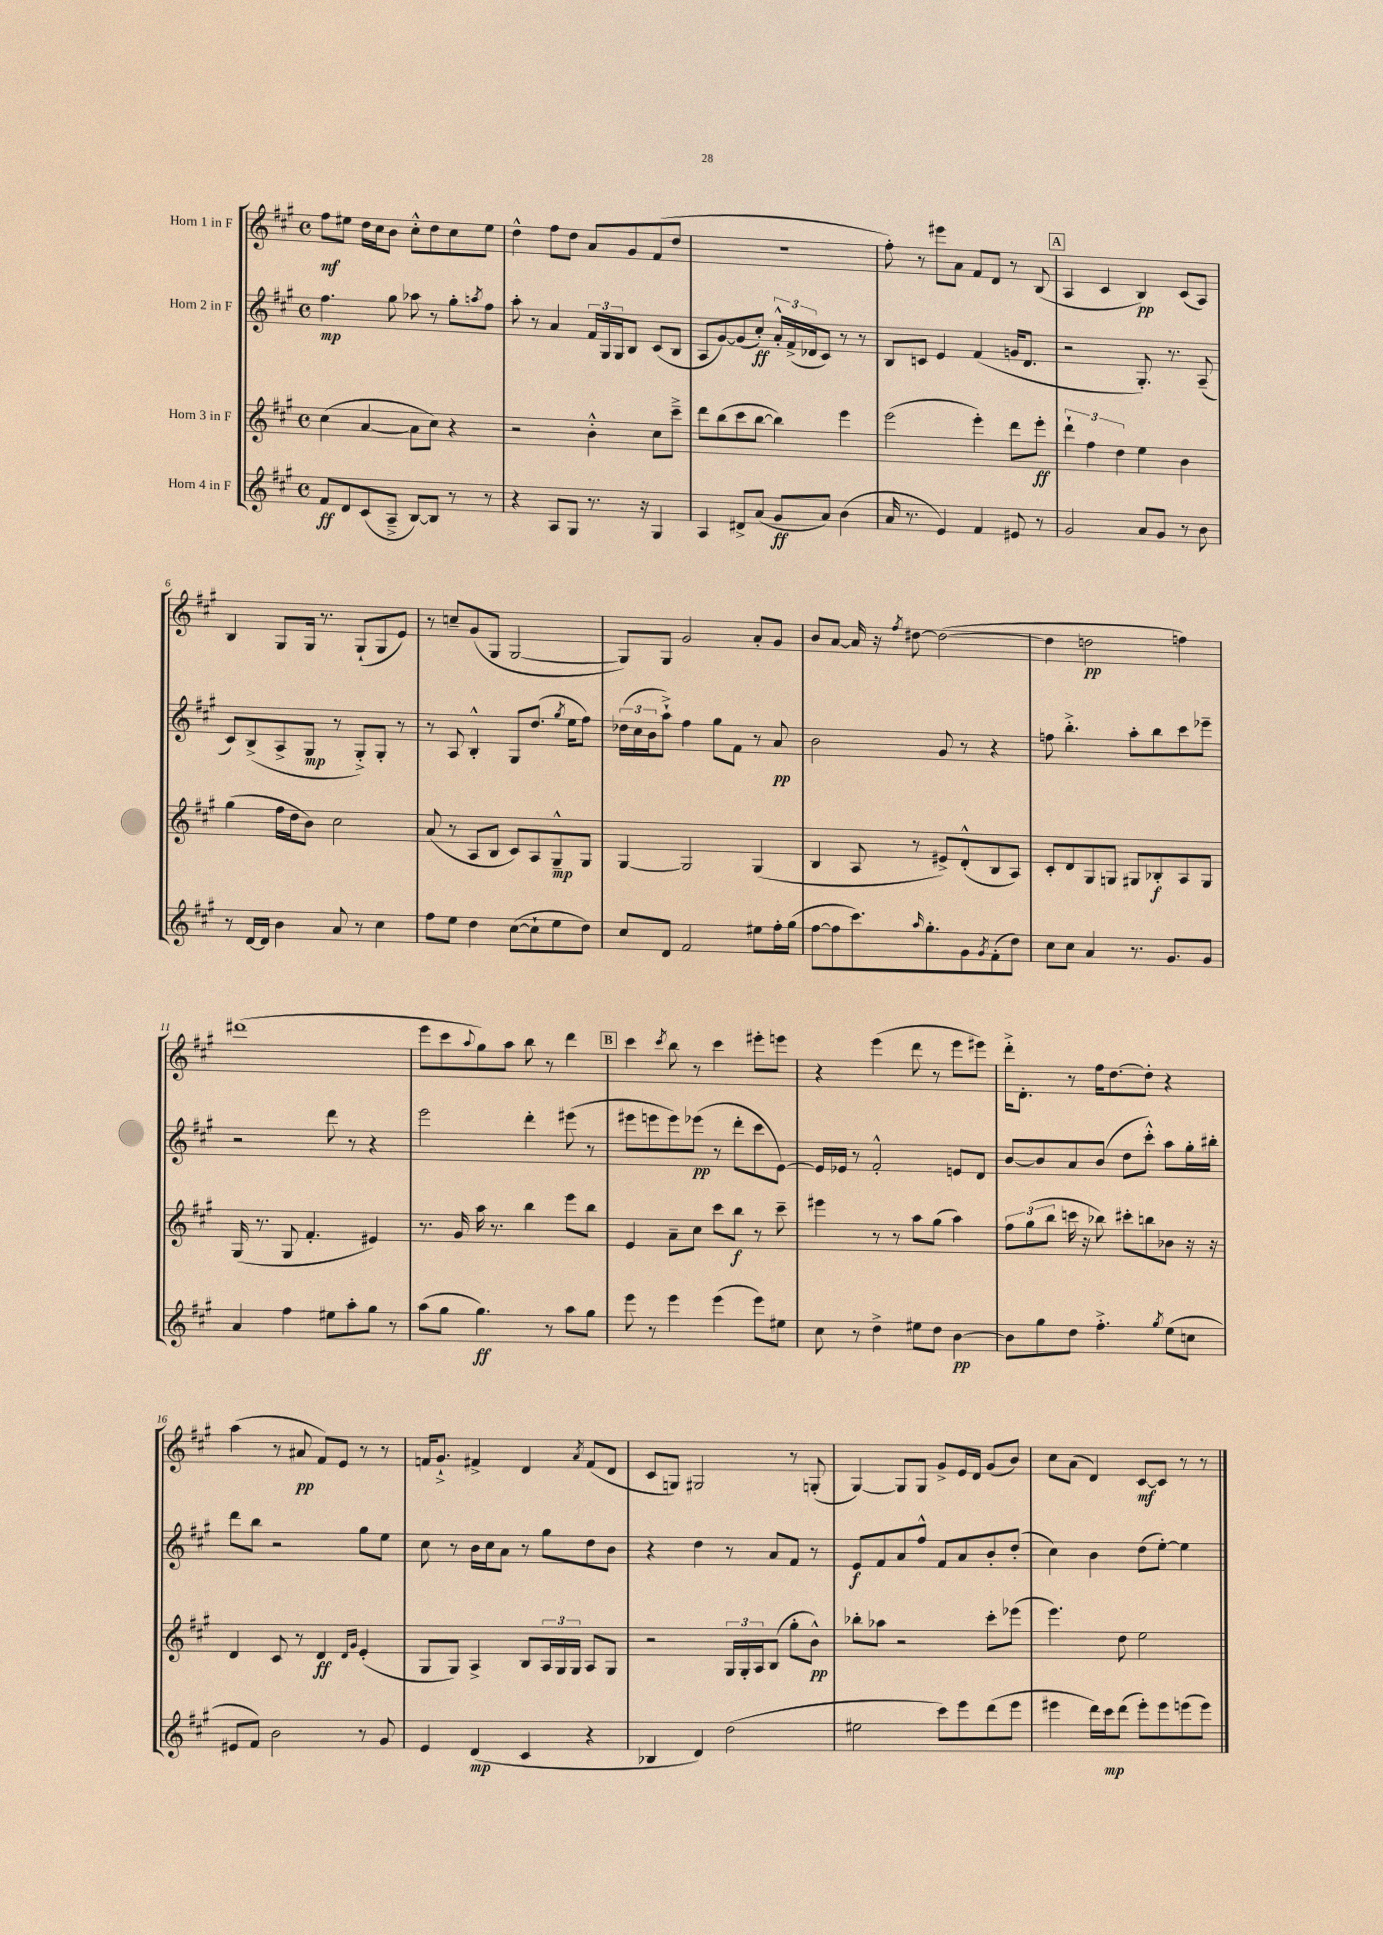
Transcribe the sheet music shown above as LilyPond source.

<<
\new StaffGroup <<
\new Staff = "s0" \with { instrumentName = "Horn 1 in F" } {
    \clef treble \key a \major \defaultTimeSignature \time 4/4
    fis''8\mf eis''8 d''16 cis''16 b'8 cis''8-.-^ d''8 cis''8 eis''8 |
    d''4-^ fis''8 d''8 a'8 gis'8 fis'8( d''8 |
    R1 |
    fis''8-.) r8 eis'''8 a'8 fis'8 d'8 r8 b8( |
    \mark \markup { \box "A" } a4 cis'4 b4\pp) cis'8( a8) |
    b4 gis8 gis16 r8. gis8-!( gis8 e'8) |
    r8 c''8-- gis'8( gis8 gis2~ |
    gis8) gis8 gis'2 a'8-. gis'8 |
    b'8 a'8~ a'16 r16 \acciaccatura { fis''8 } dis''8~ dis''2~( |
    dis''4 d''2\pp f''4) |
    dis'''1( |
    e'''8 cis'''8 \appoggiatura { a''8 } gis''8) a''8 b''8 r8 d'''4 |
    \mark \markup { \box "B" } cis'''4 \acciaccatura { cis'''8 } b''8 r8 cis'''4 eis'''8-. e'''8 |
    r4 e'''4( d'''8 r8 e'''8 eis'''8) |
    d'''16-.-> d'8.-. r8 fis''16 d''8.~ d''8-. r4 |
    a''4( r8 ais'8\pp fis'8) e'8 r8 r8 |
    f'16 gis'8.-!-> fis'4-> d'4 \acciaccatura { a'8 } fis'8( d'8 |
    cis'8 g8) gis2 r8 g8-.( |
    gis4~) gis8 gis8 gis'8-> e'16 d'16 gis'8( b'8) |
    cis''8 a'8( d'4) cis'8~\mf cis'8 r8 r8 \bar "|." |
}
\new Staff = "s1" \with { instrumentName = "Horn 2 in F" } {
    \clef treble \key a \major \defaultTimeSignature \time 4/4
    fis''4.\mp gis''8 aes''8 r8 gis''8-. \acciaccatura { a''8 } fis''8 |
    a''8-. r8 a'4 \tuplet 3/2 { fis'16 gis16 gis16 } b8 cis'8( b8 |
    a8 gis'8~) gis'8( cis''8-.\ff) \tuplet 3/2 { a'16-.-^ fis'16->( des'16 } cis'8) r8 r8 |
    b8 c'8 e'4 fis'4( g'16 d'8. |
    \mark \markup { \box "A" } r2 gis8.-.) r8. a8--( |
    cis'8) b8->( a8-> gis8\mp r8 gis8-.->) gis8-. r8 |
    r8 a8 b4-.-^ gis8 d''8.( \acciaccatura { gis''8 } e''16 fis''8) |
    \tuplet 3/2 { des''16( cis''16 b'16 } a''8-!->) fis''4 gis''8 fis'8 r8 a'8\pp |
    b'2 gis'8 r8 r4 |
    f''8 b''4.-.-> a''8-. b''8 cis'''8 ees'''8-- |
    r2 d'''8 r8 r4 |
    e'''2 d'''4-. eis'''8( r8 |
    \mark \markup { \box "B" } eis'''8 e'''8 e'''8) ees'''8\pp( r8 d'''8-. cis'''8 e'8~) |
    e'16 ees'16 r8 fis'2-.-^ e'8 d'8 |
    b'8~ b'8 a'8 b'8( d''8 cis'''8-.-^) a''8 gis''16-. bis''16-. |
    d'''8 b''8 r2 gis''8 e''8 |
    cis''8 r8 b'16 cis''16 a'8 r8 gis''8 d''8 b'8 |
    r4 d''4 r8 a'8 fis'8 r8 |
    e'8\f fis'8 a'8 fis''8-^ fis'8 a'8 b'8-. d''8-.( |
    cis''4) b'4 d''8( e''8~-.) e''4 \bar "|." |
}
\new Staff = "s2" \with { instrumentName = "Horn 3 in F" } {
    \clef treble \key a \major \defaultTimeSignature \time 4/4
    cis''4( a'4~ a'8 cis''8) r4 |
    r2 b'4-.-^ cis''8 cis'''8---> |
    d'''8 b''8( cis'''8 b''8~ b''4) e'''4 |
    e'''2( e'''4-.) d'''8 e'''8-.\ff |
    \mark \markup { \box "A" } \tuplet 3/2 { d'''4-! fis''4 d''4 } e''4 b'4 |
    gis''4( fis''16 d''16 b'8) cis''2 |
    a'8( r8 a8 b8 cis'8) a8 gis8---^\mp gis8 |
    gis4~ gis2 gis4( |
    b4 a8 r8 eis'8->) d'8-.-^( b8 a8) |
    cis'8-. d'8 gis8 g8 gis8 bes8-.\f a8 gis8 |
    gis16( r8. gis8 fis'4.-. eis'4) |
    r8. gis'16 a''16 r8. b''4 e'''8 b''8 |
    \mark \markup { \box "B" } e'4 a'8-- cis''8 cis'''8 b''8\f r8 cis'''8-- |
    eis'''4 r8 r8 a''8 gis''8( a''4) |
    \tuplet 3/2 { fis''8 gis''8( b''8 } c'''16 r16 bes''8) cis'''8-. b''8 bes'8 r16 r16 |
    d'4 cis'8 r8 d'4\ff \grace { d'16 gis'16 } e'4-.( |
    gis8 gis8) a4-> b8 \tuplet 3/2 { a16 gis16 gis16 } a8 gis8 |
    r2 \tuplet 3/2 { gis16 gis16-. a16 } b8( gis''8-. b'8-^\pp) |
    bes''8-. aes''8 r2 cis'''8-. ees'''8( |
    e'''4.) d''8 e''2 \bar "|." |
}
\new Staff = "s3" \with { instrumentName = "Horn 4 in F" } {
    \clef treble \key a \major \defaultTimeSignature \time 4/4
    fis'8\ff d'8 cis'8( a8---> b8~) b8 r8 r8 |
    r4 a8 gis8 r8. r16 gis4 |
    a4 dis'8-> a'8( gis'8\ff a'8) b'4( |
    a'16 r8. e'4) fis'4 eis'8 r8 |
    \mark \markup { \box "A" } gis'2 a'8 gis'8 r8 b'8 |
    r8 d'16~ d'16 b'4 a'8 r8 cis''4 |
    fis''8 e''8 d''4 cis''8~( cis''8-! e''8 d''8) |
    cis''8 d'8 fis'2 eis''8 fis''16-. gis''16( |
    fis''8~ fis''8 cis'''8.) \grace { a''16 } gis''8.-. gis'8 \acciaccatura { gis'8 } fis'8-.( d''8) |
    cis''8 cis''8 a'4 r8. gis'8. gis'8 |
    a'4 fis''4 eis''8 a''8-. gis''8 r8 |
    a''8( gis''8 gis''4.\ff) r8 a''8 gis''8 |
    \mark \markup { \box "B" } e'''8 r8 e'''4 e'''4( e'''8) eis''8 |
    cis''8 r8 d''4-> eis''8 d''8 b'4~\pp |
    b'8 gis''8 d''8 fis''4.-.-> \acciaccatura { gis''8 } e''8( c''8 |
    eis'8 fis'8) b'2 r8 gis'8 |
    e'4 d'4\mp( cis'4 r4 |
    bes4 d'4) d''2( |
    eis''2 cis'''8) e'''8 d'''8( e'''8 |
    eis'''4 d'''16) cis'''16\mp d'''8( eis'''8-.) eis'''8 e'''8( e'''8) \bar "|." |
}
>>
>>
